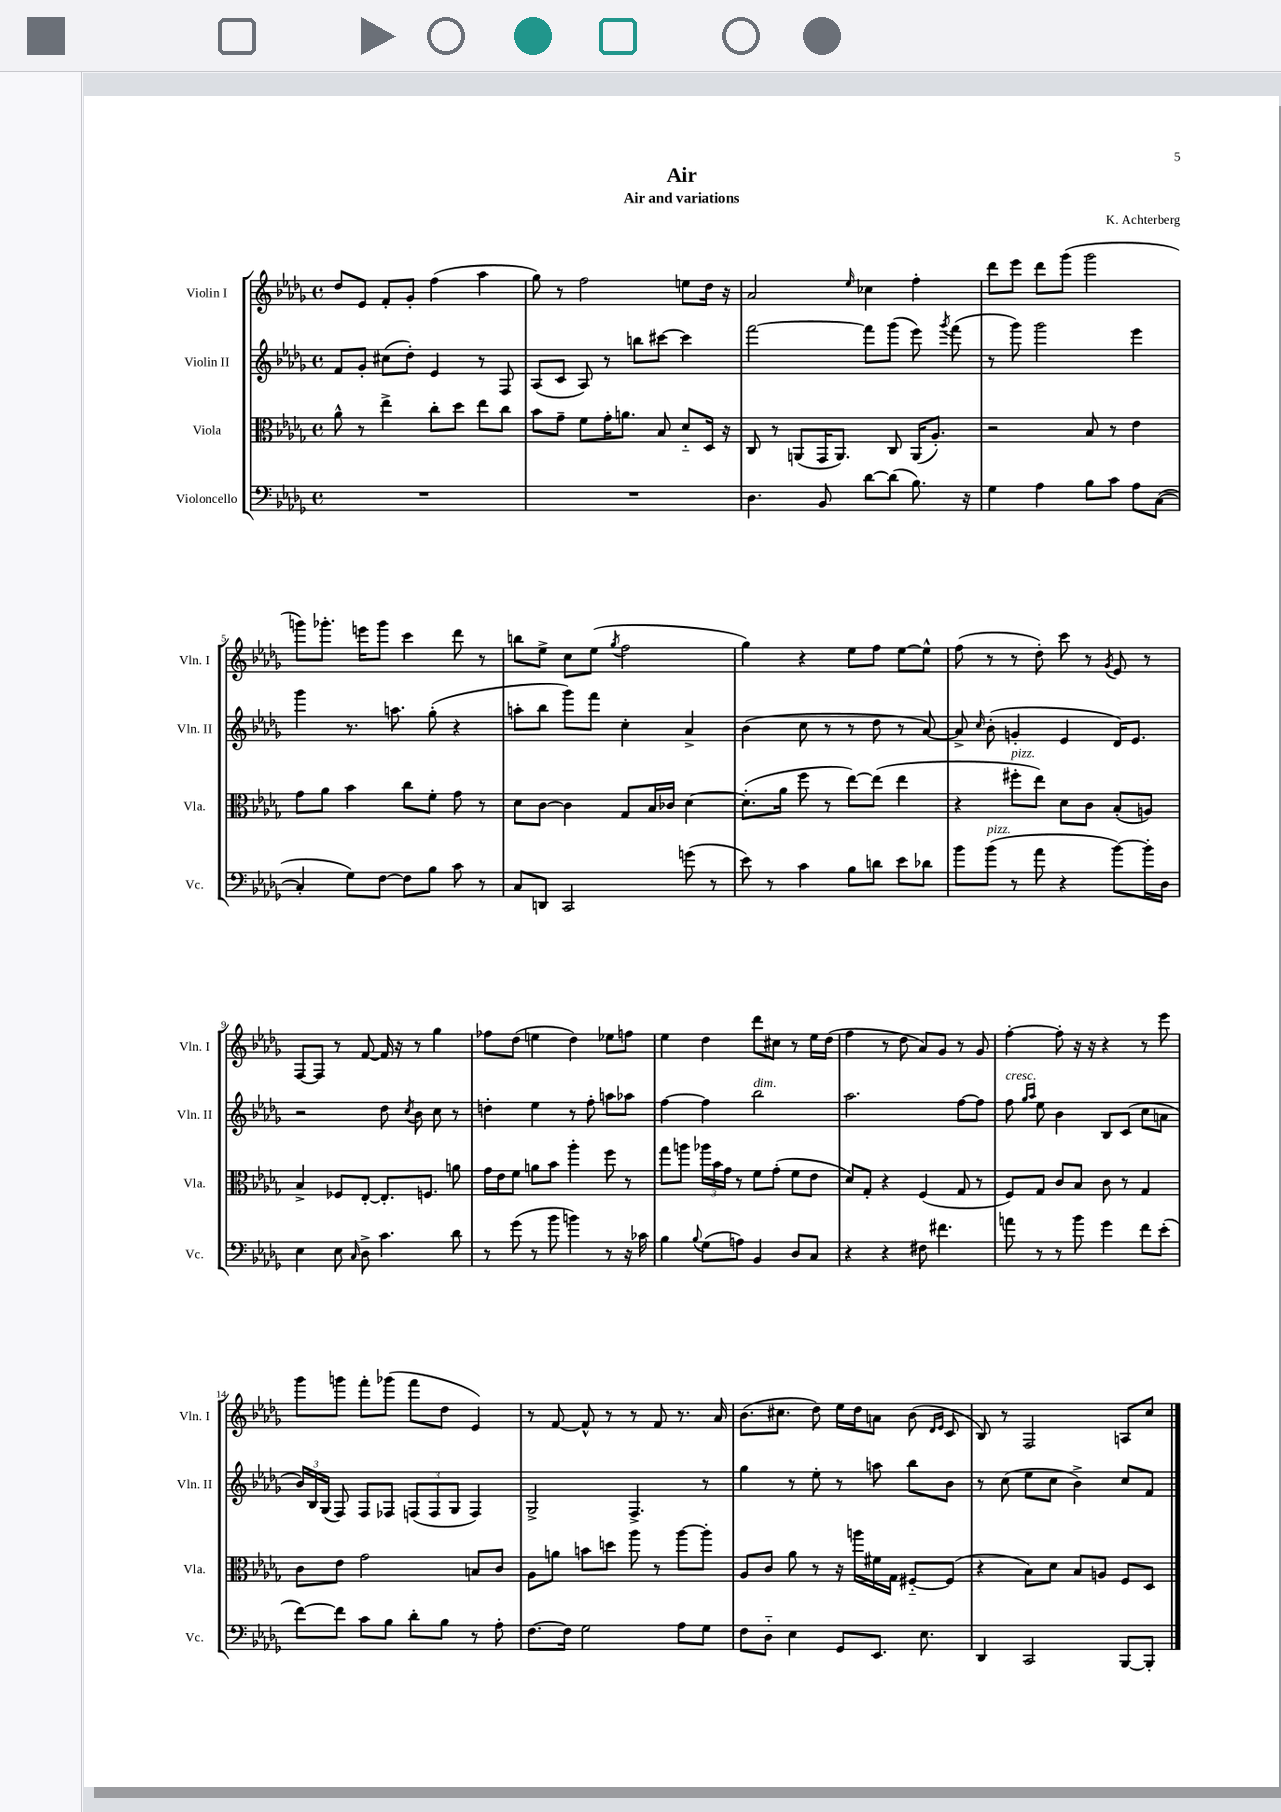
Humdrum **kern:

**kern	**kern	**kern	**kern
*part4	*part3	*part2	*part1
*staff4	*staff3	*staff2	*staff1
*I"Violoncello	*I"Viola	*I"Violin II	*I"Violin I
*I'Vc.	*I'Vla.	*I'Vln. II	*I'Vln. I
*clefF4	*clefC3	*clefG2	*clefG2
*k[b-e-a-d-g-]	*k[b-e-a-d-g-]	*k[b-e-a-d-g-]	*k[b-e-a-d-g-]
*M4/4	*M4/4	*M4/4	*M4/4
*met(c)	*met(c)	*met(c)	*met(c)
=1	=1	=1	=1
1r	8a-^^\	8f/L	8dd-/L
.	8r	8g-'/J	8e-/J
.	4ee-^\	(8cc#X\L	8f'/L
.	.	8dd-'\J)	8g-'/J
.	8cc'\L	4e-/	(4ff\
.	8dd-\J	.	.
.	8ee-\L	8r	4aa-\
.	8cc\J	8F/	.
=2	=2	=2	=2
1r	8b-\L	(8A-/L	8gg-\)
.	8g-~\J	8c/J	8r
.	8f\L	8A-/)	2ff\
.	16g-'\K	8r	.
.	8.an\J	.	.
.	.	8bbn\L	.
.	8B-/	[8ccc#X\J	.
.	8d-/L	4ccc#\]	8een\L
.	16D-/Jk	.	16dd-\Jk
.	16r	.	16r
=3	=3	=3	=3
4.D-\	8C/	[2fff\	2a-/
.	8r	.	.
.	(8AAn/L	.	.
8BB-/	16GG-/K	.	.
.	8.AA/J)	.	.
.	.	.	16qqee-/
[8d-\L	.	8fff\L]	4cc-X\
(8d-\J]	8C/	(8ggg-\J	.
8.B-\)	(16AA/KL	8eee-\)	4ff'\
.	8.A-'/J)	.	.
.	.	8qggg-/	.
.	.	(8fff\	.
16r	.	.	.
=4	=4	=4	=4
4G-\	2r	8r	8ddd-\L
.	.	8ggg-\)	8eee-\J
4A-\	.	2ggg-\	8ddd-\L
.	.	.	(8ggg-\J
8B-\L	8B-/	.	2ggg-\
8c\J	8r	.	.
8A-\L	4e-\	4eee-\	.
([8C\J	.	.	.
!!LO:LB:g=z
=5	=5	=5	=5
4C'/]	8g-\L	4ggg-\	8gggn\L)
.	8a-\J	.	8.ggg-X'\J
8G-\L)	4b-\	8.r	.
.	.	.	16eeen\KL
[8F\J	.	.	8ggg-\J
.	.	8.aan\	.
8F\L]	8cc\L	.	4ccc\
8B-\J	8f'\J	(8gg-'\	.
8c\	8g-\	4r	8ddd-\
8r	8r	.	8r
=6	=6	=6	=6
8C/L	8d-\L	8aan'\L	8bbn\L
8DDn/J	[8c\J	8bb-\J	8ee-^\J
2CC/	4c\]	8ggg-\L)	8cc\L
.	.	8fff\J	(8ee-\J
.	.	.	8qgg-/
.	8G-/L	4cc'\	2ff\
.	16B-/L	.	.
.	16c-X/JJ	.	.
(8gn\	[4d-\	4a-^/	.
8r	.	.	.
=7	=7	=7	=7
8e-\)	(8.d-'\L]	(4b-\	4gg-\)
8r	.	.	.
.	16a-\Jk	.	.
4c\	8ff\	8cc\	4r
.	8r	8r	.
8B-\L	[8ee-\L)	8r	8ee-\L
8dn\J	(8ee-\J]	8dd-\	8ff\J
8e-\L	4ee-\	8r	[8ee-\L
8d-X\J	.	[8a-/)	8ee-^^\J]
=8	=8	=8	=8
8b-\L	4r	8a-^/]	(8ff\
.	.	16qqcc/	.
!LO:TX:a:i:t=pizz.	!	!	!
(8b-\J	.	(8b-'\	8r
!	!LO:TX:a:i:t=pizz.	!	!
8r	8ff#X'\L	4gn'/	8r
8a-\	8ee-\J)	.	8dd-'\)
4r	8d-\L	4e-/	8ccc\
.	8c\J	.	8r
.	.	.	8qg-/
[8b-\L)	(8B-'/L	16d-/KL)	8e-/
.	.	8.e-/J	.
16b-'\L]	8An/J)	.	8r
16D-\JJ	.	.	.
!!LO:LB:g=z
=9	=9	=9	=9
4E-\	4B-^/	2r	[8F/L
.	.	.	8F/J]
8E-\	8F-X/L	.	8r
16qqC/	.	.	.
8D-^\	[8E-'/J	.	[8f/
4.c\	8.E-'/L]	8dd-\	16f/]
.	.	.	16r
.	.	8qcc/	.
.	.	8b-\	8r
.	8.Fn/J	.	.
.	.	8cc\	4gg-\
8d-\	8an\	8r	.
=10	=10	=10	=10
8r	16g-\LL	4ddn'\	8ff-X\L
.	16e-\J	.	.
(8g-\	8f\J	.	(8dd-\J
8r	8an\L	4ee-\	4een\
8b-\	8b-\J	.	.
4bn\)	4aa-'\	8r	4dd-\)
.	.	8ff'\	.
8r	8ff\	8aan\L	8ee-X\L
16r	8r	8aa-X\J	8ffn\J
16c-X\	.	.	.
=11	=11	=11	=11
4B-\	8gg-\L	[4ff\	4ee-\
.	8aan\J	.	.
8qqB-/	.	.	.
(8G-\L	24aa-X\LL	4ff\]	4dd-\
.	24b-\	.	.
.	24g-\JJ	.	.
8An\J)	8r	.	.
!	!	!LO:TX:a:i:t=dim.	!
4BB-/	8f\L	2bb-\	8ddd-\L
.	(8g-'\J	.	8cc#X\J
8D-/L	8f\L	.	8r
8C/J	8e-\J	.	16ee-\LL
.	.	.	(16dd-\JJ
=12	=12	=12	=12
4r	8d-/L)	2.aa-\	4ff\
.	8G-'/J	.	.
4r	4r	.	8r
.	.	.	8dd-\
8F#X\	(4F/	.	8a-/L)
4.f#X\	.	.	8g-/J
.	8G-/	[8ff\L	8r
.	8r	8ff\J]	8g-/
=13	=13	=13	=13
!	!	!LO:TX:a:i:t=cresc.	!
8an\	8F/L)	8ff\	[4ff'\
.	.	16qqgg-/LL	.
.	.	16qqaa-/JJ	.
8r	8G-/J	8ee-\	.
8r	8c/L	4b-\	8ff'\]
8b-\	8B-/J	.	16r
.	.	.	16r
4g-\	8c\	8B-/L	4r
.	8r	(8c/J	.
8f\L	4G-/	8cc\L	8r
(8e-'\J	.	8an\J	8eee-\
!!LO:LB:g=z
=14	=14	=14	=14
[8f\L)	8c\L	24b-/LL)	8ggg-\L
.	.	24B-/	.
.	.	(24G-/JJ	.
8f\J]	8e-\J	8F/)	8gggn\J
8c\L	2g-\	8F/L	8fff'\L
8B-\J	.	8F-X/J	(8ggg-X\J
8d-'\L	.	(12Fn/L	8fff\L
.	.	12F/	.
8B-\J	.	.	8dd-\J
.	.	12G-/J	.
8r	8Bn/L	4F/)	4e-/)
8A-'\	8c/J	.	.
=15	=15	=15	=15
[8.F\L	8A-\L	2G-^/	8r
.	8an\J	.	[8f/
16F\Jk]	.	.	.
2G-\	8bn\L	.	8f^^/]
.	8ddn\J	.	8r
.	8aa-\	4.F^/	8r
.	8r	.	8f/
8A-\L	[8aa-\L	.	8.r
8G-\J	8aa-'\J]	8r	.
.	.	.	16a-/
=16	=16	=16	=16
8F\L	8A-/L	4gg-\	(8.b-\L
8D-\J	8c/J	.	.
.	.	.	8.cc#X\J
4E-\	8a-\	8r	.
.	8r	8ee-'\	8dd-\)
8GG-/L	16r	8r	16ee-\LL
.	16aan\LL	.	16dd-\J
8.EE-/J	16f#X\	8aan\	8an\J
.	16G-\JJ	.	.
.	[8F#X/L	8bb-\L	(8b-\
8.E-\	.	.	.
.	.	.	16qqd-/LL
.	.	.	16qqe-/JJ
.	(8F#/J]	8b-\J	8c/
=17	=17	=17	=17
4DD-/	4r	8r	8B-/)
.	.	(8cc\	8r
2CC/	8B-\L)	8ee-\L	2F/
.	8d-\J	8cc\J	.
.	8B-/L	4b-^\)	.
.	8An/J	.	.
[8BBB-/L	8F/L	8cc/L	8An/L
8BBB-'/J]	8D-/J	8f/J	8cc/J
==	==	==	==
*-	*-	*-	*-
